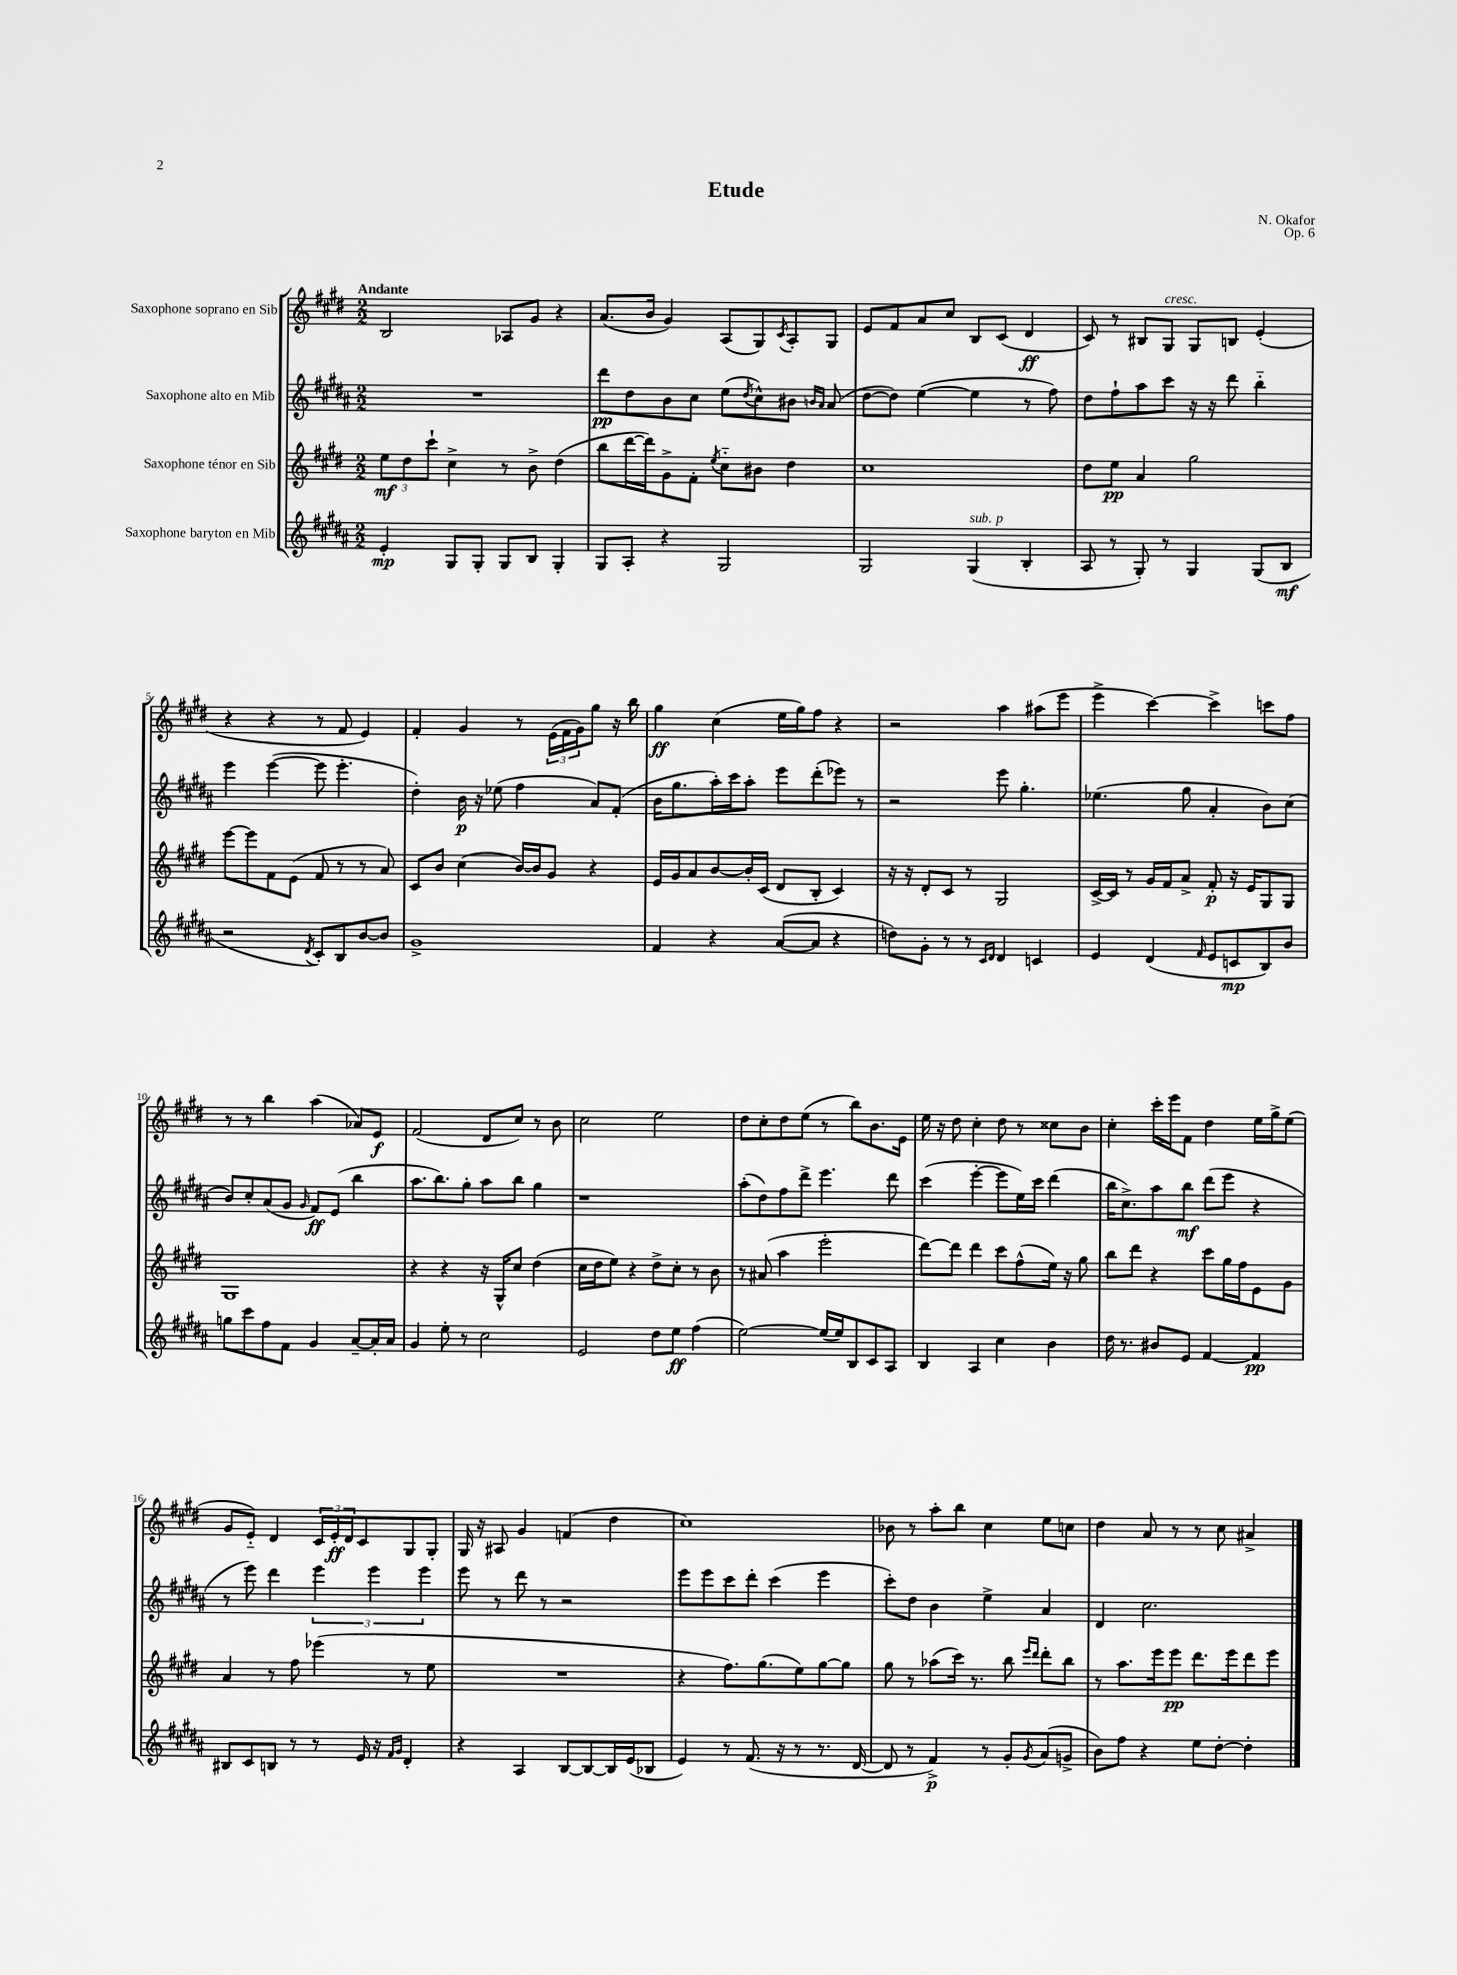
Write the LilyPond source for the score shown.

\header { title = "Etude" composer = "N. Okafor" opus = "Op. 6" }
<<
\new StaffGroup <<
\new Staff = "s0" \with { instrumentName = "Saxophone soprano en Sib" } {
    \clef treble \key e \major \numericTimeSignature \time 2/2 \tempo "Andante"
    b2 aes8 gis'8 r4 |
    a'8.( b'16 gis'4) a8( gis8) \acciaccatura { cis'8 } a8-. gis8 |
    e'8 fis'8 a'8 cis''8 b8 cis'8( dis'4\ff |
    cis'8) r8 bis8 gis8^\markup { \italic "cresc." } gis8 b8 e'4-.( |
    r4 r4 r8 fis'8 e'4) |
    fis'4-. gis'4 r8 \tuplet 3/2 { e'16( fis'16 gis'16) } gis''8 r16 b''16 |
    gis''4\ff cis''4( e''16 gis''16) fis''8 r4 |
    r2 a''4 ais''8( e'''8 |
    e'''4-> cis'''4~) cis'''4-> c'''8 fis''8 |
    r8 r8 b''4 a''4( aes'8) e'8\f |
    fis'2( dis'8 cis''8) r8 b'8 |
    cis''2 e''2 |
    dis''8 cis''8-. dis''8 e''8( r8 b''8) b'8. e'16 |
    e''16 r16 dis''8 cis''4-. dis''8 r8 cisis''8 b'8 |
    cis''4-. cis'''16-. e'''16 fis'8 dis''4 e''16 gis''16-> e''8( |
    gis'8 e'8-_) dis'4 \tuplet 3/2 { cis'16 e'16-.\ff dis'16 } cis'8 gis8 gis8-. |
    gis16 r16 ais8 gis'4 f'4( dis''4 |
    cis''1) |
    bes'8 r8 a''8-. b''8 cis''4 e''8 c''8 |
    dis''4 a'8 r8 r8 cis''8 ais'4-> \bar "|." |
}
\new Staff = "s1" \with { instrumentName = "Saxophone alto en Mib" } {
    \clef treble \key b \major \numericTimeSignature \time 2/2
    R1 |
    dis'''8\pp dis''8 b'8 cis''8 e''8( \acciaccatura { dis''8 } cis''8-^) bis'8 \grace { b'16 ais'16 } ais'8( |
    dis''8~ dis''8) e''4~( e''4 r8 fis''8) |
    dis''8 fis''8-! ais''8 cis'''8 r16 r16 dis'''8 b''4-_ |
    e'''4 e'''4~( e'''8 e'''4.-. |
    dis''4-.) b'16\p r16 ees''8( fis''4 ais'8) fis'8-.( |
    b'16 gis''8. ais''16-.) cis'''16 ais''8-. e'''8 dis'''8-.( ees'''8) r8 |
    r2 e'''8 gis''4.-. |
    ees''4.( gis''8 ais'4-. b'8) cis''8( |
    b'8) cis''8-. ais'8( gis'8 \grace { gis'16 } fis'8\ff) e'8( b''4 |
    ais''8. b''8.) gis''8-. ais''8 b''8 gis''4 |
    r1 |
    ais''8-.( dis''8) fis''8 dis'''8-> e'''4. dis'''8 |
    cis'''4( e'''4~-. e'''8 e''16) cis'''16 dis'''4( |
    b''16 cis''8.->) ais''8 b''8\mf dis'''8( e'''8 r4 |
    r8 e'''8) dis'''4 \tuplet 3/2 { e'''4 e'''4 e'''4 } |
    e'''8 r8 dis'''8 r8 r2 |
    e'''8 e'''8 cis'''8 dis'''8-. cis'''4( e'''4 |
    cis'''8-.) dis''8 b'4 e''4-> ais'4 |
    dis'4 cis''2. \bar "|." |
}
\new Staff = "s2" \with { instrumentName = "Saxophone ténor en Sib" } {
    \clef treble \key e \major \numericTimeSignature \time 2/2
    \tuplet 3/2 { e''8\mf dis''8 cis'''8-! } cis''4-> r8 b'8-> dis''4( |
    b''8 dis'''16~ dis'''16) gis'8-> fis'8-. \acciaccatura { e''8 } cis''8-_ bis'8 dis''4 |
    cis''1 |
    dis''8 e''8\pp a'4 gis''2 |
    e'''8~ e'''8 fis'8 e'8( fis'8 r8 r8 a'8) |
    cis'8 b'8 cis''4( b'16~) b'16 gis'8 r4 |
    e'16 gis'16 a'8 b'8~ b'16-. cis'16( dis'8 b8-. cis'4) |
    r16 r16 dis'8-. cis'8 r8 gis2 |
    cis'16~-> cis'16 r8 gis'16 fis'16 a'8-> fis'8-.\p r16 e'16 gis8 gis8 |
    gis1 |
    r4 r4 r16 gis16-^ cis''8 dis''4( |
    cis''16 dis''16 e''8) r4 dis''8-> cis''8-. r8 b'8 |
    r8 ais'8( a''4 e'''2-. |
    dis'''8~) dis'''8 dis'''4 cis'''8 fis''8-^( e''16) r16 gis''8 |
    b''8 dis'''8 r4 cis'''8 gis''16 fis''16 e'8 gis'8 |
    a'4 r8 fis''8 ees'''4( r8 e''8 |
    R1 |
    r4 fis''8.) gis''8.( e''8) gis''8~ gis''8 |
    gis''8 r8 aes''8( cis'''16) r8. b''8 \grace { e'''16 dis'''16 } dis'''8-. b''8 |
    r8 a''8. e'''16 e'''8\pp dis'''8. e'''16 dis'''8 e'''8 \bar "|." |
}
\new Staff = "s3" \with { instrumentName = "Saxophone baryton en Mib" } {
    \clef treble \key b \major \numericTimeSignature \time 2/2
    e'4-.\mp gis8 gis8-. gis8 b8 gis4-. |
    gis8 ais8-. r4 gis2 |
    gis2 gis4^\markup { \italic "sub. p" }( b4-. |
    ais8 r8 gis8-.) r8 gis4 gis8( b8\mf |
    r2 \acciaccatura { dis'8 } cis'8-.) b8 b'8~ b'8 |
    gis'1-> |
    fis'4 r4 ais'8~( ais'8 r4 |
    d''8) gis'8-. r8 r8 \grace { cis'16 dis'16 } dis'4 c'4 |
    e'4 dis'4( \grace { fis'16 } e'8 c'8\mp b8) b'8 |
    g''8 cis'''8 fis''8 fis'8 gis'4 ais'8~-- ais'16-. ais'16 |
    gis'4 e''8-. r8 cis''2 |
    e'2 dis''8 e''8\ff fis''4( |
    e''2~) e''16( e''16) b8 cis'8 ais8 |
    b4 ais4 cis''4 b'4 |
    dis''16 r8. bis'8 e'8 fis'4~ fis'4\pp |
    bis8 cis'8 b8 r8 r8 e'16 r16 \grace { fis'16 gis'16 } dis'4-. |
    r4 ais4 b8~ b8~ b16 e'16( bes8 |
    e'4) r8 fis'8.( r16 r8 r8. dis'16~ |
    dis'8 r8 fis'4->\p) r8 gis'8-. \acciaccatura { gis'8 } ais'8( g'8-> |
    b'8) fis''8 r4 e''8 dis''8~-. dis''4-. \bar "|." |
}
>>
>>
